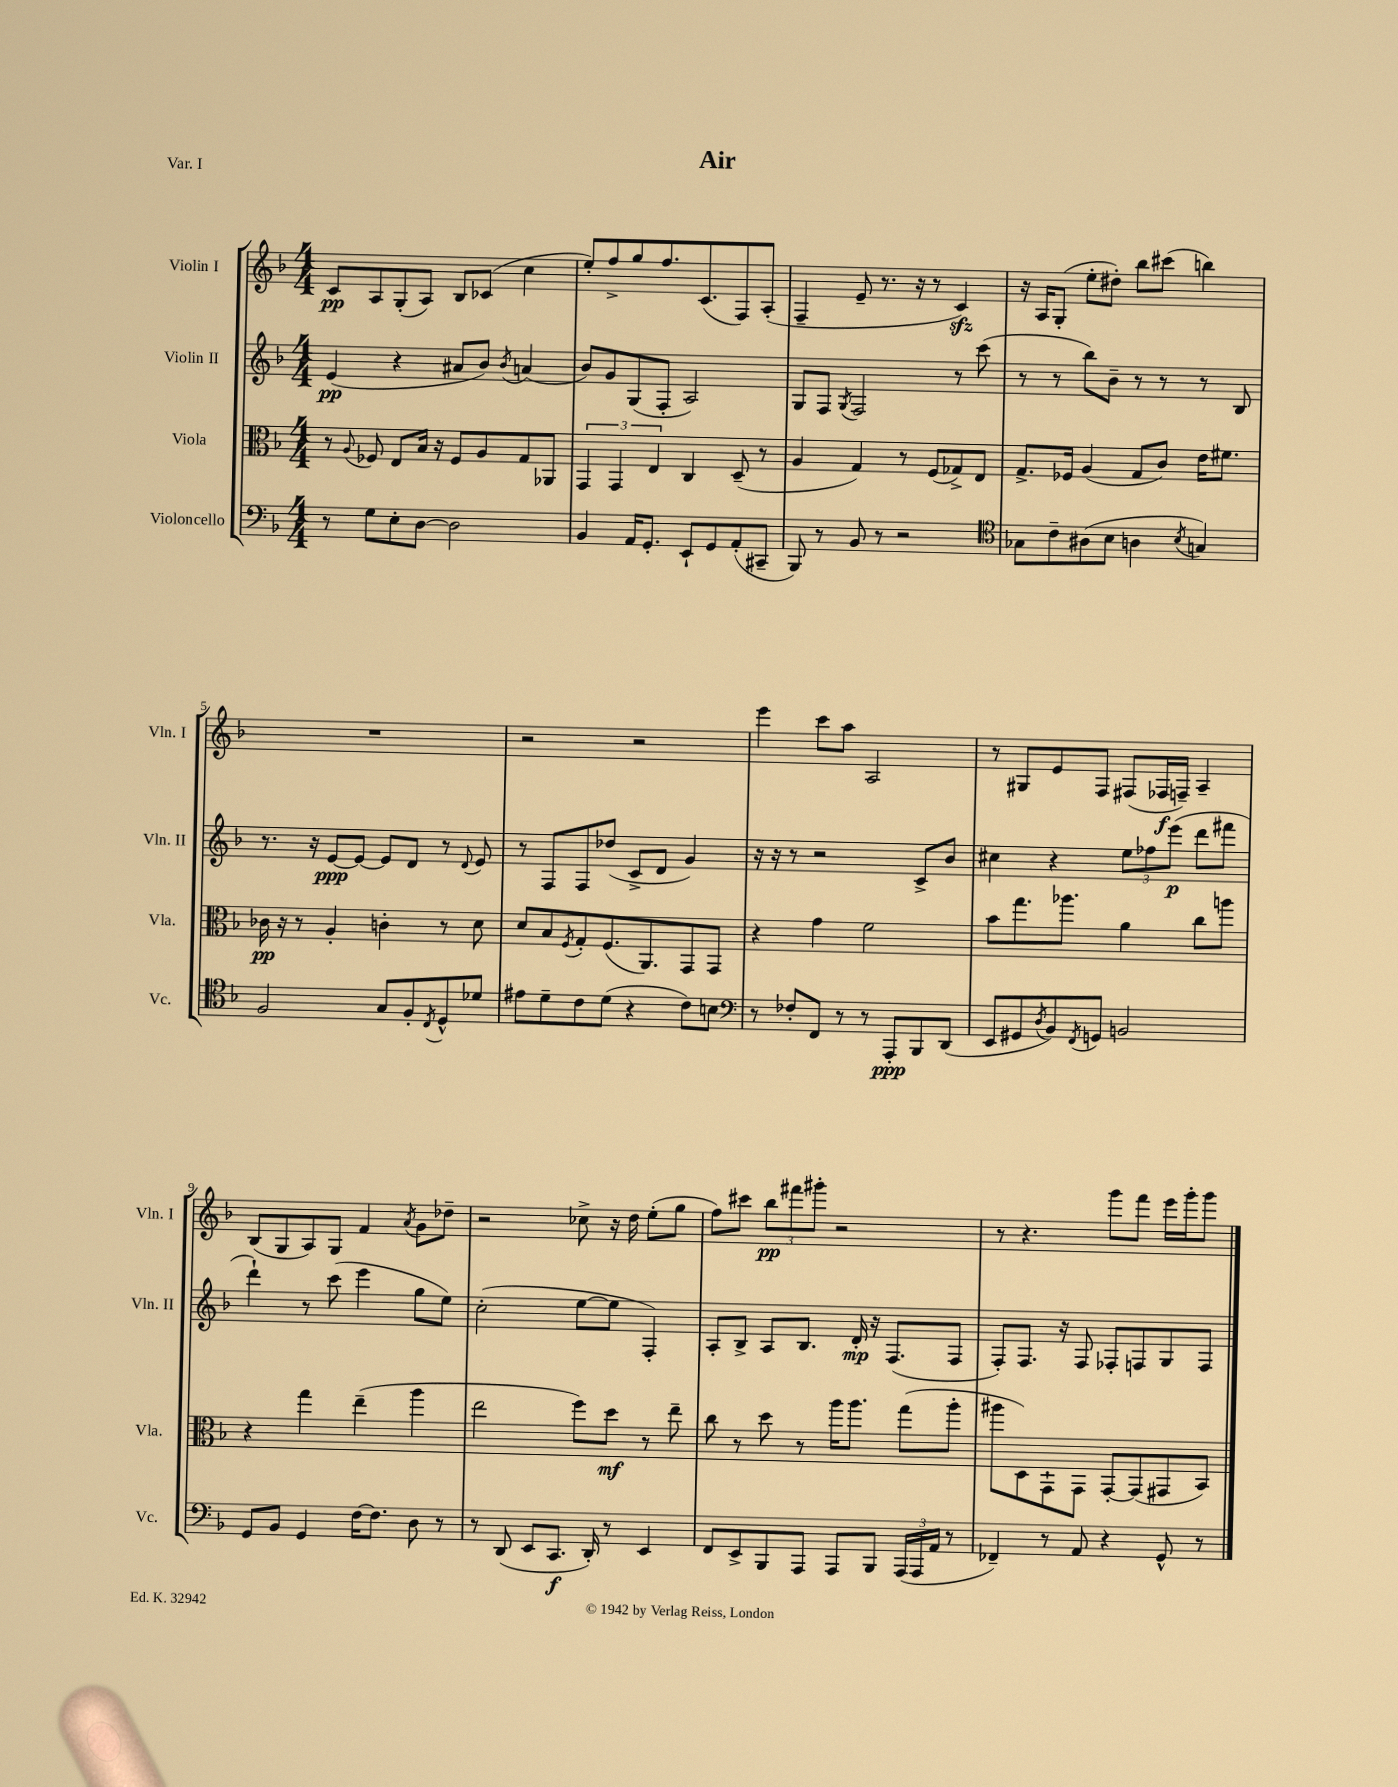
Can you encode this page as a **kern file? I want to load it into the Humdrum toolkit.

**kern	**kern	**kern	**kern
*staff4	*staff3	*staff2	*staff1
*clefF4	*clefC3	*clefG2	*clefG2
*k[b-]	*k[b-]	*k[b-]	*k[b-]
*M4/4	*M4/4	*M4/4	*M4/4
8r	8r	(4e	8c
.	8qqA	.	.
8G	8F-	.	8A
8E'	8E	4r	(8G'
[8D	16B-	.	8A)
.	16r	.	.
2D]	8F-	8a#	8B-
.	8A	8b-)	(8c-
.	.	8qb-	.
.	8G	(4a	4cc
.	8AA-	.	.
=	=	=	=
4BB-	6GG	8b-)	8ee')
.	.	8g	8ff^
.	6GG	.	.
16AA	.	(8G	8gg
8.GG'	.	.	.
.	6E	.	.
.	.	8F'	8.ff
8EE`	4C	2A)	.
.	.	.	(8.c
8GG	.	.	.
(8AA'	(8D~	.	8F)
8CC#~	8r	.	(8A'
=	=	=	=
8BBB-)	4A	8G	4F~
8r	.	8F	.
.	.	8qG	.
8BB-	4G)	2F	8e~
8r	.	.	8.r
2r	8r	.	.
.	.	.	16r
.	(8F	.	8r
.	8G-^)	8r	4c)
.	8E	(8ccc	.
=	=	=	=
*clefC4	*	*	*
8G-	8.G^	8r	16r
.	.	.	16A
8c~	.	8r	(8G'
.	16F-	.	.
(8A#	(4A	8bb-)	8ee'
8B-	.	8b-~	8dd#')
4A	8G	8r	8bb-
.	8c)	8r	(8ccc#
8qB-	.	.	.
4G)	16e	8r	4bb)
.	8.f#	.	.
.	.	8B-	.
=	=	=	=
2F	16c-	8.r	1r
.	16r	.	.
.	8r	.	.
.	.	16r	.
.	4A'	[8e	.
.	.	8e_	.
8G	4c'	8e]	.
8F'	.	8d	.
8qC	.	.	.
8D^^	8r	8r	.
.	.	8qqd	.
8d-	8d	8e	.
=	=	=	=
8e#	8d	8r	2r
8d~	8B-	8F	.
.	8qF	.	.
8c	8G'	8F	.
(8d	(8.F	(8dd-	.
4r	.	8c^	2r
.	8.AA)	.	.
.	.	8d	.
8c)	8GG	4g)	.
8B	8GG	.	.
=	=	=	=
*clefF4	*	*	*
8r	4r	16r	4eee
.	.	16r	.
8F-'	.	8r	.
8FF	4g	2r	8ccc
8r	.	.	8aa
8r	2f	.	2A
8AAA'	.	.	.
8BBB-	.	8c^	.
(8DD	.	8b-	.
=	=	=	=
8EE	8b-	4cc#	8r
8GG#	8.gg	.	8G#
8qD	.	.	.
8BB-)	.	4r	8e
.	8.aa-	.	.
8qFF	.	.	.
8GG	.	.	8F
2BB	4a	12ee	(8F#
.	.	12ff-	.
.	.	.	16F-
.	.	(12eee	.
.	.	.	16F~)
.	8cc	8ddd	4A~
.	8aa	8fff#	.
=	=	=	=
8GG	4r	4ddd`)	(8B-
8BB-	.	.	8G
4GG	4gg	8r	8A)
.	.	(8ccc	8G
[16F	(4ee~	4eee	4f
8.F]	.	.	.
.	.	.	8qa
8D	4aa	8gg	8g
8r	.	8ee)	8dd-~
=	=	=	=
8r	2ee	(2cc'	2r
(8DD	.	.	.
8EE	.	.	.
8.CC	.	.	.
.	8ff)	[8ee	8cc-^
16DD')	.	.	.
8r	8dd	8ee]	16r
.	.	.	16dd
4EE	8r	4F')	(8ee'
.	8ee~	.	8gg
=	=	=	=
8FF	8cc	8A'	8ff)
8EE^	8r	8B-^	8ccc#
8BBB-	8dd	8A	12bb-
.	.	.	12fff#
8AAA	8r	8.B-	.
.	.	.	12ggg#'
8AAA	16aa	.	2r
.	8.aa	16d'	.
8BBB-	.	16r	.
.	.	(8.F	.
(24AAA	(8gg	.	.
24AAA	.	.	.
24AA	.	.	.
8r	8aa'	8F	.
=	=	=	=
4FF-~)	8aa#	8F')	8r
.	8D)	8.F	4.r
8r	8GG`	.	.
.	.	16r	.
8AA	8GG	8F	.
4r	[8GG'	8F-'	8ggg
.	(8GG]	8F	8fff
8GG^^	8GG#	8G	16eee
.	.	.	16ggg'
8r	8BB-)	8F	8ggg
==	==	==	==
*-	*-	*-	*-
